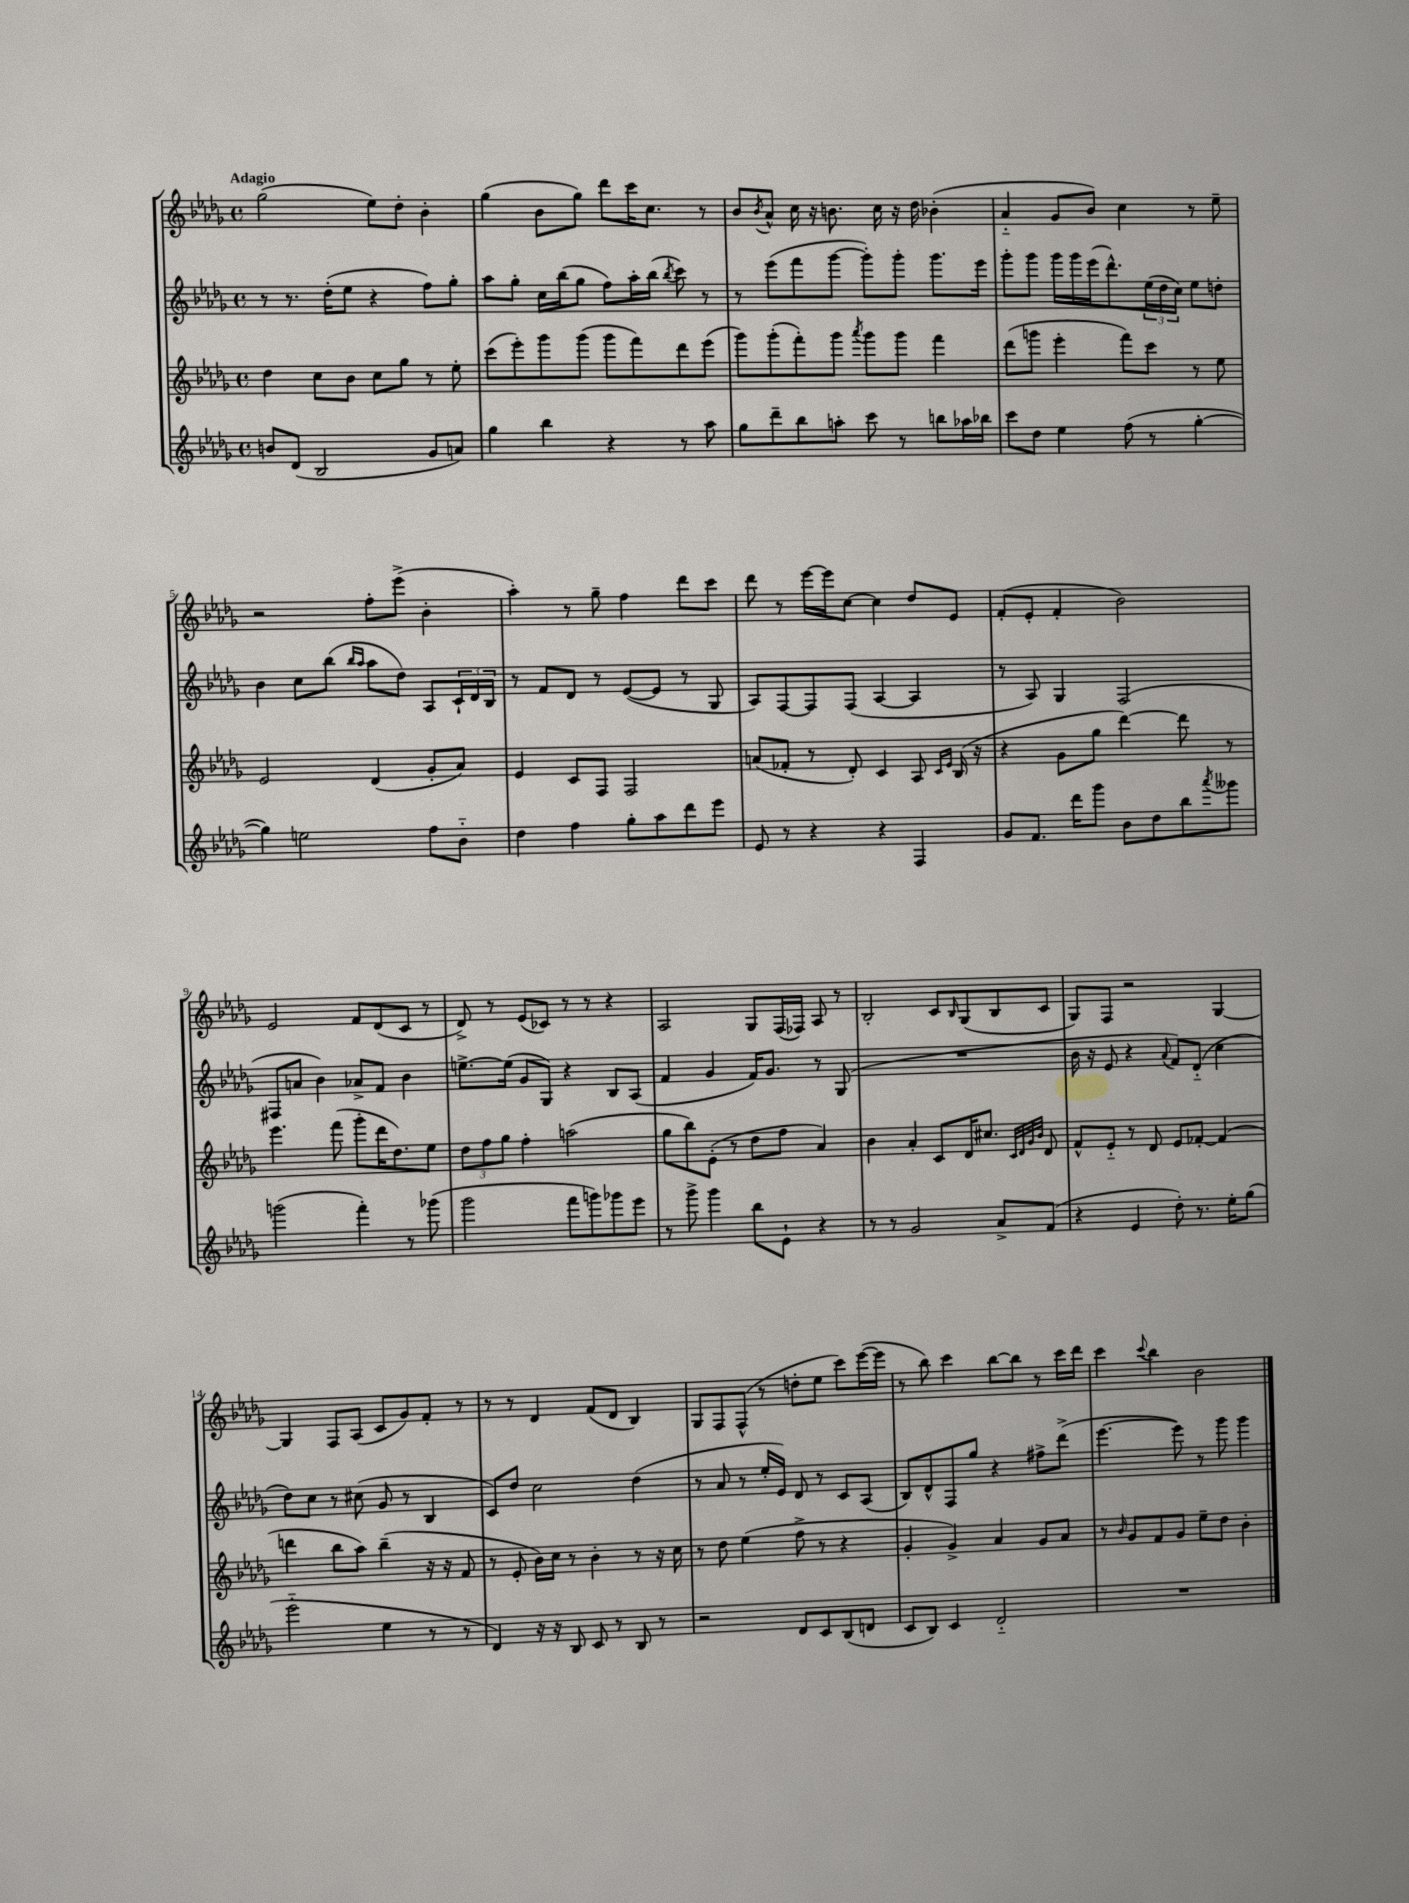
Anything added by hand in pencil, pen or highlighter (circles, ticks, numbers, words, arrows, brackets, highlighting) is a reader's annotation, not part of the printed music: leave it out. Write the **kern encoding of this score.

**kern	**kern	**kern	**kern
*staff4	*staff3	*staff2	*staff1
*clefG2	*clefG2	*clefG2	*clefG2
*k[b-e-a-d-g-]	*k[b-e-a-d-g-]	*k[b-e-a-d-g-]	*k[b-e-a-d-g-]
*M4/4	*M4/4	*M4/4	*M4/4
*met(c)	*met(c)	*met(c)	*met(c)
8b/L	4dd-\	8r	(2gg-\
(8d-/J	.	8.r	.
2B-/	8cc\L	.	.
.	.	(16dd-'\LK	.
.	8b-\J	8ee-\J	.
.	8cc\L	4r	8ee-\L)
.	8gg-\J	.	8dd-'\J
8g-/L	8r	8ff\L)	4b-'\
8a/J)	8ee-'\	8gg-'\J	.
=	=	=	=
4gg-\	(8ccc\L	8aa-\L	(4gg-\
.	8eee-'\)	8gg-'\J	.
4bb-\	8ggg-\	16cc\LL	8b-\L
.	.	(16bb-\J	.
.	(8ggg-\J	8gg-\J	8gg-\J)
4r	8ggg-\L	8ff\L)	8ddd-\L
.	8fff\)	16aa-'\L	16ccc\K
.	.	(16bb-\JJ	8.cc\J
.	.	8qbb-/	.
8r	8ddd-\	8ccc\)	.
8aa-\	(8eee-\J	8r	8r
=	=	=	=
8gg-\L	8ggg-\L)	8r	8b-/L
.	.	.	8qb-/
8ddd-~\	(8ggg-'\	(8eee-\L	8a-^^/J
8bb-\	8fff'\)	8fff\	16cc\
.	.	.	16r
8aa'\J	8ggg-\J	[8ggg-\J	8.b\
.	8qaaa-/	.	.
8ccc\	8ggg-\L	8ggg-'\]L)	.
.	.	.	16cc\
8r	8ggg-\J	8ggg-'\J	16r
.	.	.	16dd-\
8bb\L	4fff\	8.ggg-\L	(4b-'\
16aa-\L	.	.	.
16bb-\JJ	.	16eee-\Jk	.
=	=	=	=
8ccc\L	(8ddd-\L	8ggg-'\L	4a-'~/
8dd-\J	8ggg\J	8ggg-\J	.
4ee-\	4eee-'\	16ggg-\LL	8g-/L
.	.	16ggg-\	.
.	.	(16eee-\J	8b-/J)
.	.	8.ddd-^^\)	.
(8ff\	8fff\L)	.	4cc\
8r	8ccc\J	(24ee-\L	.
.	.	24dd-\	.
.	.	24cc\JJ)	.
[4gg-'\	8r	8ee-\L	8r
.	8ee-\	8dd'\J	8ee-~\
=	=	=	=
4gg-\])	2e-/	4b-\	2r
2ee\	.	8cc\L	.
.	.	(8bb-\J	.
.	.	16qqbb-/LL	.
.	.	16qqaa-/JJ	.
.	(4d-/	8aa-\L	8ff'\L
.	.	8dd-\J)	(8eee-^\J
8ff\L	8g-'/L	8A-/L	4b-'\
8b-'~\J	8a-/J)	24c`/L	.
.	.	24d-/	.
.	.	24B-/JJ	.
=	=	=	=
4dd-\	4e-/	8r	4aa-'\)
.	.	8f/L	.
4ff\	8c/L	8d-/J	8r
.	8F/J	8r	8gg-~\
8gg-'\L	2F/	([8e-/L	4ff\
8aa-\	.	8e-/]J	.
8ddd-\	.	8r	8ddd-\L
8eee-\J	.	8G-/	8ccc\J
=	=	=	=
8e-/	(8a/L	8A-/L)	8ddd-\
8r	8f-'/J	[8F/	8r
4r	8r	8F/]	[16eee-\LL
.	.	.	16eee-\]J
.	8d-'/)	(8F/J	[8cc\J
4r	4c/	[4A-/	4cc\]
4F/	8A-/	4A-/]	8dd-/L
.	16qqc/LL	.	.
.	16qqe-/JJ	.	.
.	(16B-/	.	8e-/J
.	16r	.	.
=	=	=	=
8g-/L	4r	8r	(8f'/L
8.f/J	.	8A-/)	8e-'/J
.	8g-\L	4G-/	4f'/
16ddd-\LK	.	.	.
8ggg-\J	8gg-\J	.	.
8b-\L	[4ddd-\)	(2F/	2b-\)
8dd-\	.	.	.
8bb-\	8ddd-\]	.	.
8qaaa-/	.	.	.
8ggg--\J	8r	.	.
=	=	=	=
(2ggg\	4.eee-\	8F#/L	2e-/
.	.	8a/J	.
.	.	4b-\)	.
.	(8fff\	.	.
4fff'\)	8ggg-'\L	8a-^/L	8f/L
.	16ddd-\K	8f/J	(8d-/
.	8.dd-\)	.	.
8r	.	4b-\	8c/J
(8ggg-\	8ee-\J	.	8r
=	=	=	=
2ggg-\	12dd-\L	[8.ee^\L	8d-^/)
.	12ff\	.	.
.	.	.	8r
.	12gg-\J	.	.
.	.	(16ee\]Jk	.
.	4ff'\	8g-/L	(8e-/L
.	.	8G-/J)	8c-/J)
8fff\L	(2aa\	4r	8r
8ggg\)	.	.	8r
8ggg-\	.	8B-/L	4r
8eee-\J	.	(8A-/J	.
=	=	=	=
8r	8gg-\L	4f/	2A-/
8ggg-^\	8bb-\)	.	.
4ggg-\	(8e-'\J	4g-/	.
.	8r	.	.
8bb-\L	8dd-\L	16f/LK)	8G-/L
.	.	8.g-/J	.
8e-`\J	8ff\J	.	(16F/L
.	.	.	16F-/JJ)
4r	4a-/)	8r	8A-/
.	.	(8G-/	8r
=	=	=	=
8r	4b-\	1r	2B-'/
8r	.	.	.
2g-/	4a-'/	.	.
.	8c/L	.	8c/L
.	.	.	16qqB-/
.	16d-/K	.	(8G-/
.	8.cc#/J	.	.
8a-^/L	.	.	8B-/
.	32qqc/LLL	.	.
.	32qqd-/	.	.
.	32qqg-/	.	.
.	32qqb-/JJJ	.	.
(8f/J	8d-/	.	8c/J
=	=	=	=
4r	8f^^/L	16b-\	8G-/L)
.	.	16r	.
.	8e-'~/J	8e-/	8F/J
4e-/	8r	4r	2r
.	8d-/	.	.
.	.	8qqa-/	.
8dd-'\)	8e-/L	8f/L)	.
8.r	[8f-'/J	(8d-'~/J	.
.	(4f-/]	4cc\	[4G-/
16ee-'\LK	.	.	.
(8gg-\J	.	.	.
=	=	=	=
2eee-'~\	4ddd\	8dd-\L)	4G-/]
.	.	8cc\J	.
.	8bb-\L	8r	8F/L
.	8aa-\J)	(8cc#\	(8A-/J
4ee-\	(4bb-~\	8g-/	8c/L
.	.	8r	8g-/)
8r	16r	4B-/	8f'/J
.	16r	.	.
8r	8f/	.	8r
=	=	=	=
4d-/)	8r	8c/L)	8r
.	8e-'/	8dd-/J	8r
16r	16b-\LL)	2cc\	4d-/
16r	16cc\JJ	.	.
8B-/	8r	.	.
8c/	4b-'\	.	(8f/L
8r	.	.	8d-/J
8B-/	8r	(4dd-\	4B-/)
8r	16r	.	.
.	16cc\	.	.
=	=	=	=
2r	8r	8r	8G-/L
.	8dd-\	8a-/	8F/
.	(4ee-\	8r	(8F^^/J
.	.	16ee-'/LL	8r
.	.	16e-/JJ)	.
8d-/L	8ff^\	8d-/	8dd'\L
8c/	8r	8r	8ee-\J
(8B-/	4r	8c/L	8ccc\L)
8d/J	.	(8A-/J	([16eee-\L
.	.	.	16eee-\]JJ
=	=	=	=
8c/L	4g-'/	8B-/L)	8r
8B-/J)	.	8d-^^/	8bb-\)
4c/	4g-^/)	8F/	4ccc\
.	.	8gg-/J	.
2d-'~/	4a-/	4r	[8bb-\L
.	.	.	8bb-\]J
.	8g-/L	8ff#^\L	8r
.	8a-/J	(8ddd-^\J	16ccc\LL
.	.	.	16ddd-\JJ
=	=	=	=
1r	8r	[4.eee-\	4ccc\
.	16qqb-/	.	.
.	8g-/L	.	.
.	.	.	8qqccc/
.	8f/	.	4bb-\
.	8g-/J	8eee-\])	.
.	8ee-~\L	8r	2b-\
.	8dd-\J	8ggg-\	.
.	4b-'\	4ggg-\	.
==	==	==	==
*-	*-	*-	*-
